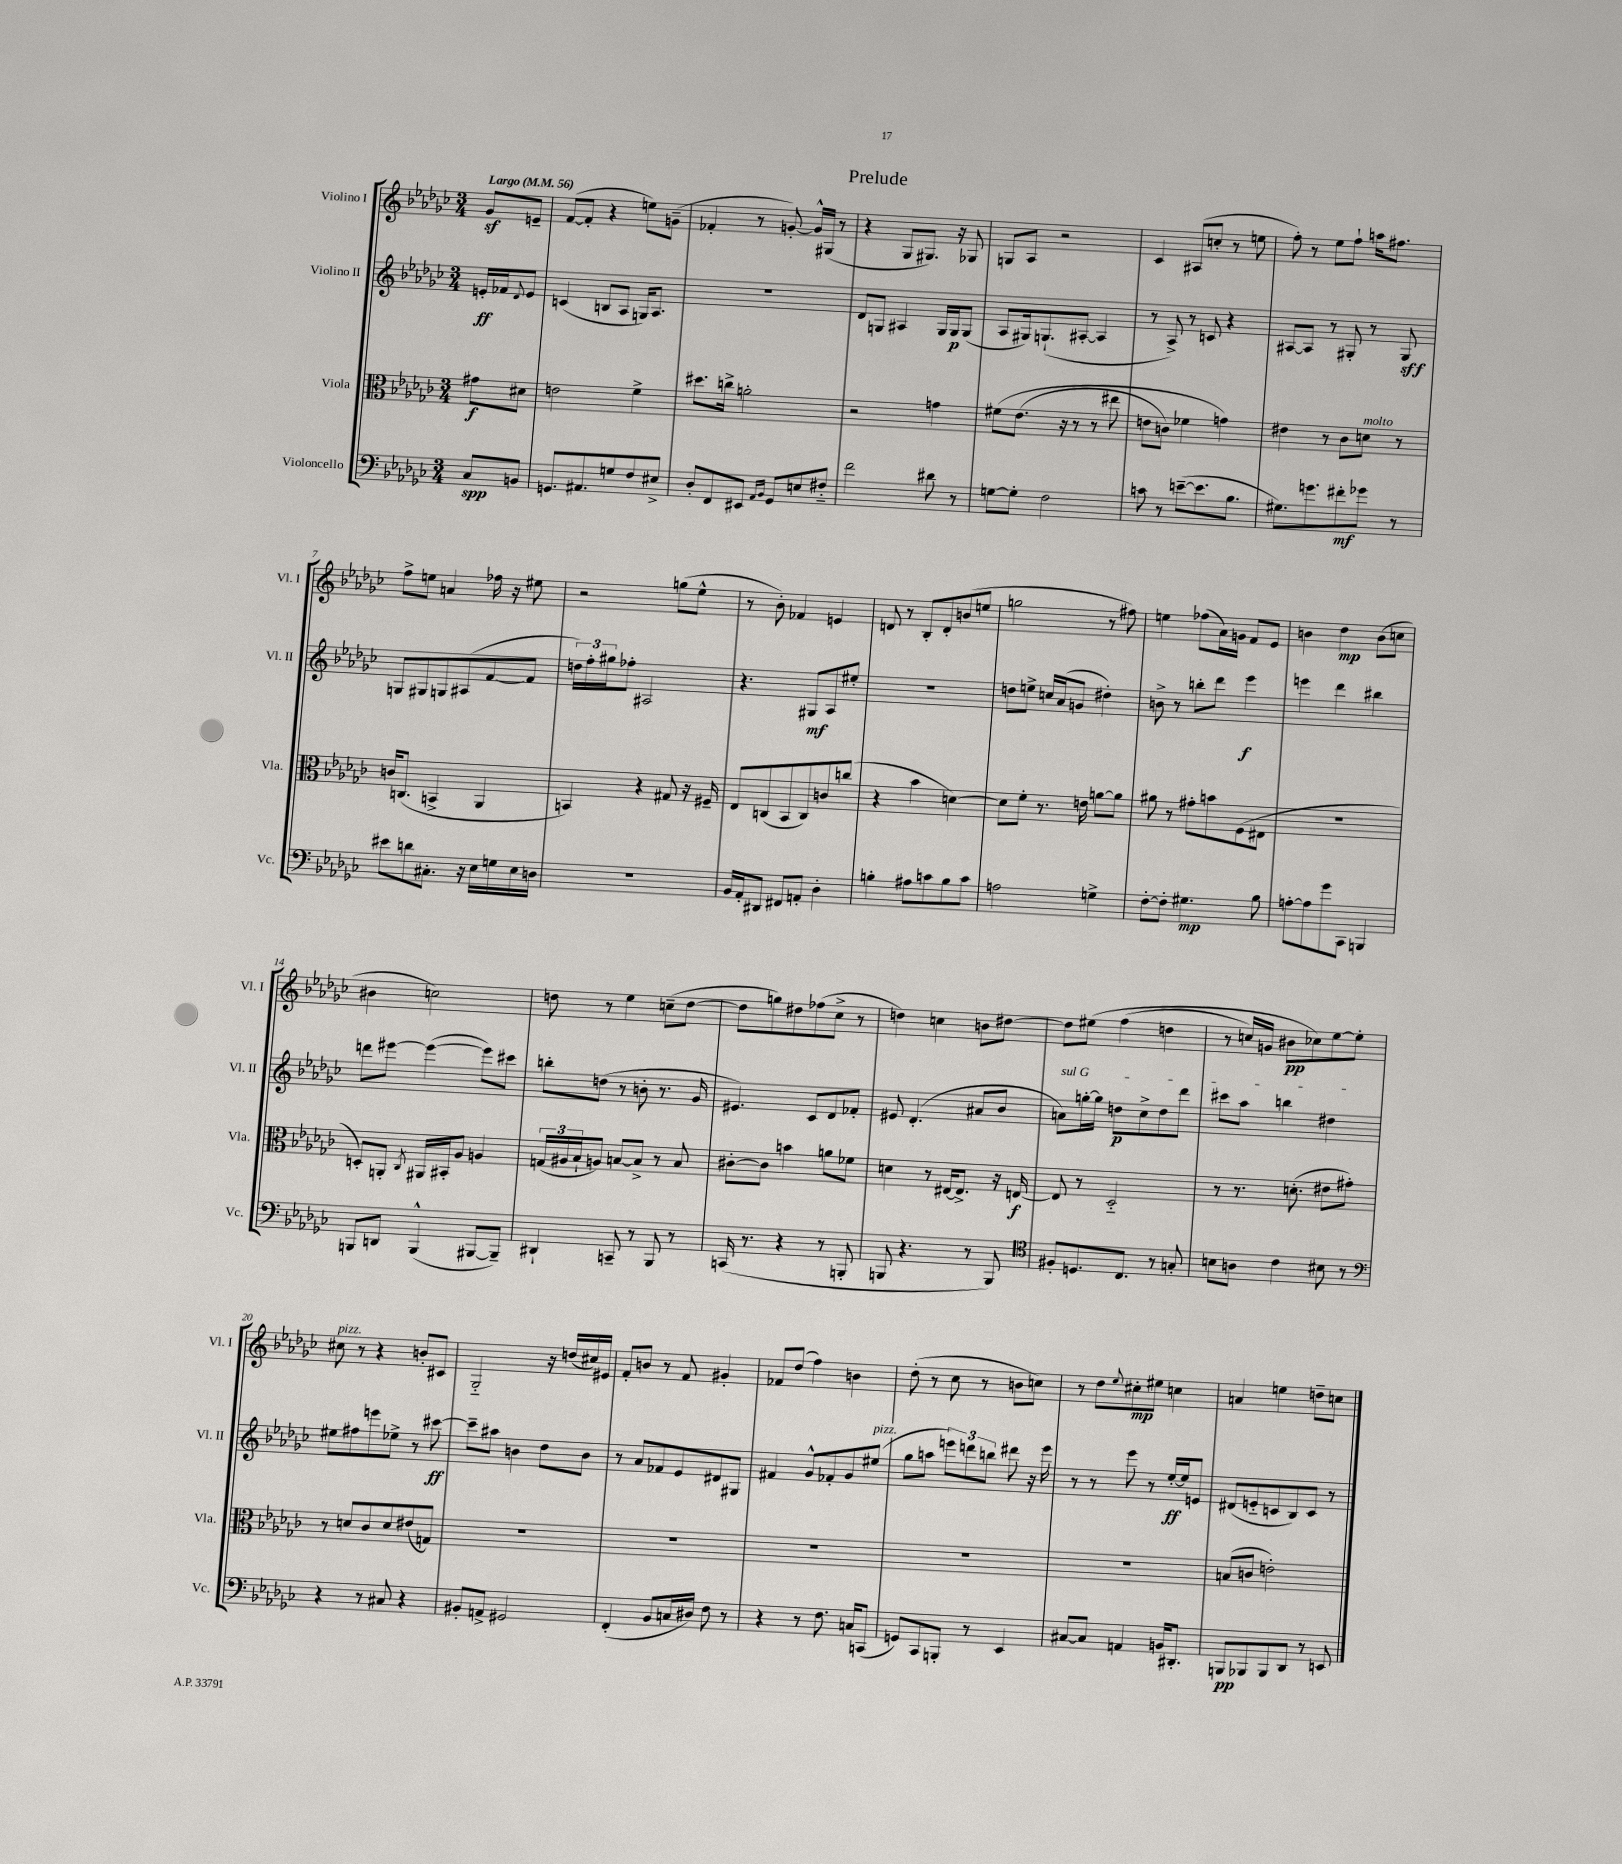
\header { title = "Prelude" }
<<
\new StaffGroup <<
\new Staff = "s0" \with { instrumentName = "Violino I" shortInstrumentName = "Vl. I" } {
    \clef treble \key ges \major \numericTimeSignature \time 3/4 \partial 4 \tempo "Largo" 4 = 56
    ges'8\sf e'8-- |
    f'8~( f'8-. r4 e''8) g'8--( |
    fes'4-. r8 g'8~-.) g'16-^ gis16( r8 |
    r4 ges8 gis8.) r16 ges8 |
    g8 aes8 r2 |
    ces'4 ais8( c''8-. r8 e''8 |
    f''8-.) r8 ees''8 f''8-! a''16 fis''8. |
    f''8-> e''8 a'4 fes''16 r16 eis''8 |
    r2 g''8( ees''8-^ |
    r8 bes'8-.) fes'4 e'4 |
    d'8 r8 bes8-. d'8-. b'8( e''8 |
    g''2 r8 fis''8) |
    e''4 fes''8( aes'16) g'16 f'8 ees'8 |
    b'4 des''4\mp b'8( c''8 |
    bis'4 c''2) |
    d''8 r8 ees''4 c''8--( d''8~ |
    d''8 g''8) dis''8 fes''8( ces''8-> r8 |
    d''4) c''4 b'8 dis''8~ |
    dis''8 eis''8\( f''4( d''4 |
    r8 c''16) g'16 bis'8\pp ces''8\) ees''8~ ees''8-. |
    cis''8^\markup { \italic "pizz." } r8 r4 b'8-. cis'8 |
    ges2-_ r16 d''16( cis''16) eis'16 |
    f'8-. b'8 r8 f'8 gis'4-. |
    fes'8 des''8( f''4) b'4 |
    des''8-.( r8 ces''8 r8 b'8 c''8) |
    r8 des''8 \appoggiatura { ees''8 } cis''8-.\mp eis''8 c''4 |
    a'4 e''4 d''8-- c''8 \bar "|." |
}
\new Staff = "s1" \with { instrumentName = "Violino II" shortInstrumentName = "Vl. II" } {
    \clef treble \key ges \major \numericTimeSignature \time 3/4 \partial 4
    e'16-.\ff fes'16 \appoggiatura { des'8 } e'8 |
    c'4( b8 aes8 g16) aes8. |
    R2. |
    des'8 g8 ais4 g16 g16\p g8( |
    aes8 gis16) g8.-!( ais8~-. ais4 |
    r8 aes8->) r8 c'8 r4 |
    ais8~ ais8 r8 gis8-. r8 gis8\sff |
    g8 gis8 g8 ais8( f'8~ f'8 |
    \tuplet 3/2 { d''16) f''16-. gis''16 } fes''8-. ais2 |
    r4. gis8\mf aes8 eis''8-. |
    R2. |
    d''8 e''8-> c''16 aes'16( g'8 dis''4-.) |
    b'8-> r8 b''8-. des'''8 ees'''4\f |
    e'''4 des'''4 bis''4 |
    d'''8 eis'''8~ eis'''4~( eis'''8) cis'''8 |
    b''8-. d''8( r8 b'8-. r8. ges'16 |
    eis'4.) ces'8 des'8 fes'8-. |
    eis'8 des'4.-.( ais'8 bes'8 |
    \once \override TextSpanner.bound-details.left.text = \markup { \italic "sul G" } a'8\startTextSpan) g''16~-. g''16 d''8\p ces''8-> d''8 des'''8 |
    cis'''8 aes''8 b''4 dis''4\stopTextSpan |
    eis''8 fis''8 e'''8 ees''8-> r8 cis'''8~\ff |
    cis'''8-- ais''8 b'4 des''8 b'8 |
    r8 aes'8 fes'8 ees'8 dis'8 gis8 |
    fis'4 ges'8-^ fes'8-. ges'8 eis''8^\markup { \italic "pizz." }( |
    ges''8 a''8 \tuplet 3/2 { e'''8) d'''8 b''8 } dis'''8 r16 e'''16 |
    r8 r8 ees'''8 r8 ees''16~-.\ff ees''16 e'8 |
    dis'8( e'8-_ c'8 bes8) c'8 r8 \bar "|." |
}
\new Staff = "s2" \with { instrumentName = "Viola" shortInstrumentName = "Vla." } {
    \clef alto \key ges \major \numericTimeSignature \time 3/4 \partial 4
    gis'8\f dis'8 |
    e'2 f'4-> |
    dis''8. c''16-> a'2-. |
    r2 g'4 |
    fis'8\( ees'8.( r16 r8 r8 eis''8 |
    e'8 c'8) fes'4 g'4\) |
    eis'4 r8 ces'8 d'8^\markup { \italic "molto" } r8 |
    c'16 c8.( b,4-> aes,4 |
    b,4) r4 gis8 r16 fis16-- |
    ees8 c8( bes,8 c8) c'8 c''8( |
    r4 bes'4 d'4~) |
    d'8 f'8-. r8. e'16 a'8~ a'8 |
    ais'8 r8 gis'8-. b'8 f8( eis8 |
    R2. |
    d8-.) a,8-. \acciaccatura { ces8 } ais,16 bis,16-. aes8 a4 |
    \tuplet 3/2 { g16( ais16 bes16-! } a8) b8~ b8-> r8 b8 |
    cis'8~-. cis'8 b'4 a'8 fes'8 |
    d'4 r8 eis16~ eis8.-> r16 e16~\f |
    e8 r8 des2-_ |
    r8 r8. d'8.-.( eis'8 gis'8-.) |
    r8 d'8 ces'8 d'8 eis'8( g8) |
    R2. |
    R2. |
    R2. |
    R2. |
    R2. |
    b8( c'8 e'2-.) \bar "|." |
}
\new Staff = "s3" \with { instrumentName = "Violoncello" shortInstrumentName = "Vc." } {
    \clef bass \key ges \major \numericTimeSignature \time 3/4 \partial 4
    ces8\spp b,8 |
    g,8. ais,8. g8 f8 eis8-> |
    des8-. f,8 eis,8 \grace { aes,16 bes,16 } ges,8 e8 fis8-_ |
    f'2 dis'8 r8 |
    g8~ g8-. f2 |
    c'8 r8 e'8~--( e'8. bes8. |
    gis8.) g'8. fis'8-.\mf ges'8 r8 |
    eis'8 d'8 cis8.-. r16 ees16 g16 ees16 d16 |
    R2. |
    bes,16 aes,16-. dis,8 fis,8 a,8-. des4-. |
    b4-. ais8 c'8 b8 c'8 |
    a2 g4-> |
    f8~-. f8-. gis4.\mp bes8 |
    a8~-. a8 ges'8 ces,8 b,,4 |
    b,,8 d,8 b,,4-^( bis,,8~ bis,,8--) |
    dis,4-! c,8-- r8 bes,,8 r8 |
    c,16( r8. r4 r8 b,,8-. |
    b,,8 r4. r8 b,,8) |
    \clef tenor fis8-. d8. ces8. r8 g8-. |
    b8 a8 ces'4 bis8 r8 |
    \clef bass r4 r8 cis8 r4 |
    bis,8-. a,8-> gis,2 |
    f,4-.( bes,8 c16 dis16) f8 r8 |
    r4 r8 f8. c16 c,8( |
    g,8) ces,8 b,,8-. r8 ees,4 |
    cis8~ cis8 a,4 b,16 dis,8.-. |
    b,,8\pp bes,,8 bes,,8 des,8 r8 e,8 \bar "|." |
}
>>
>>
